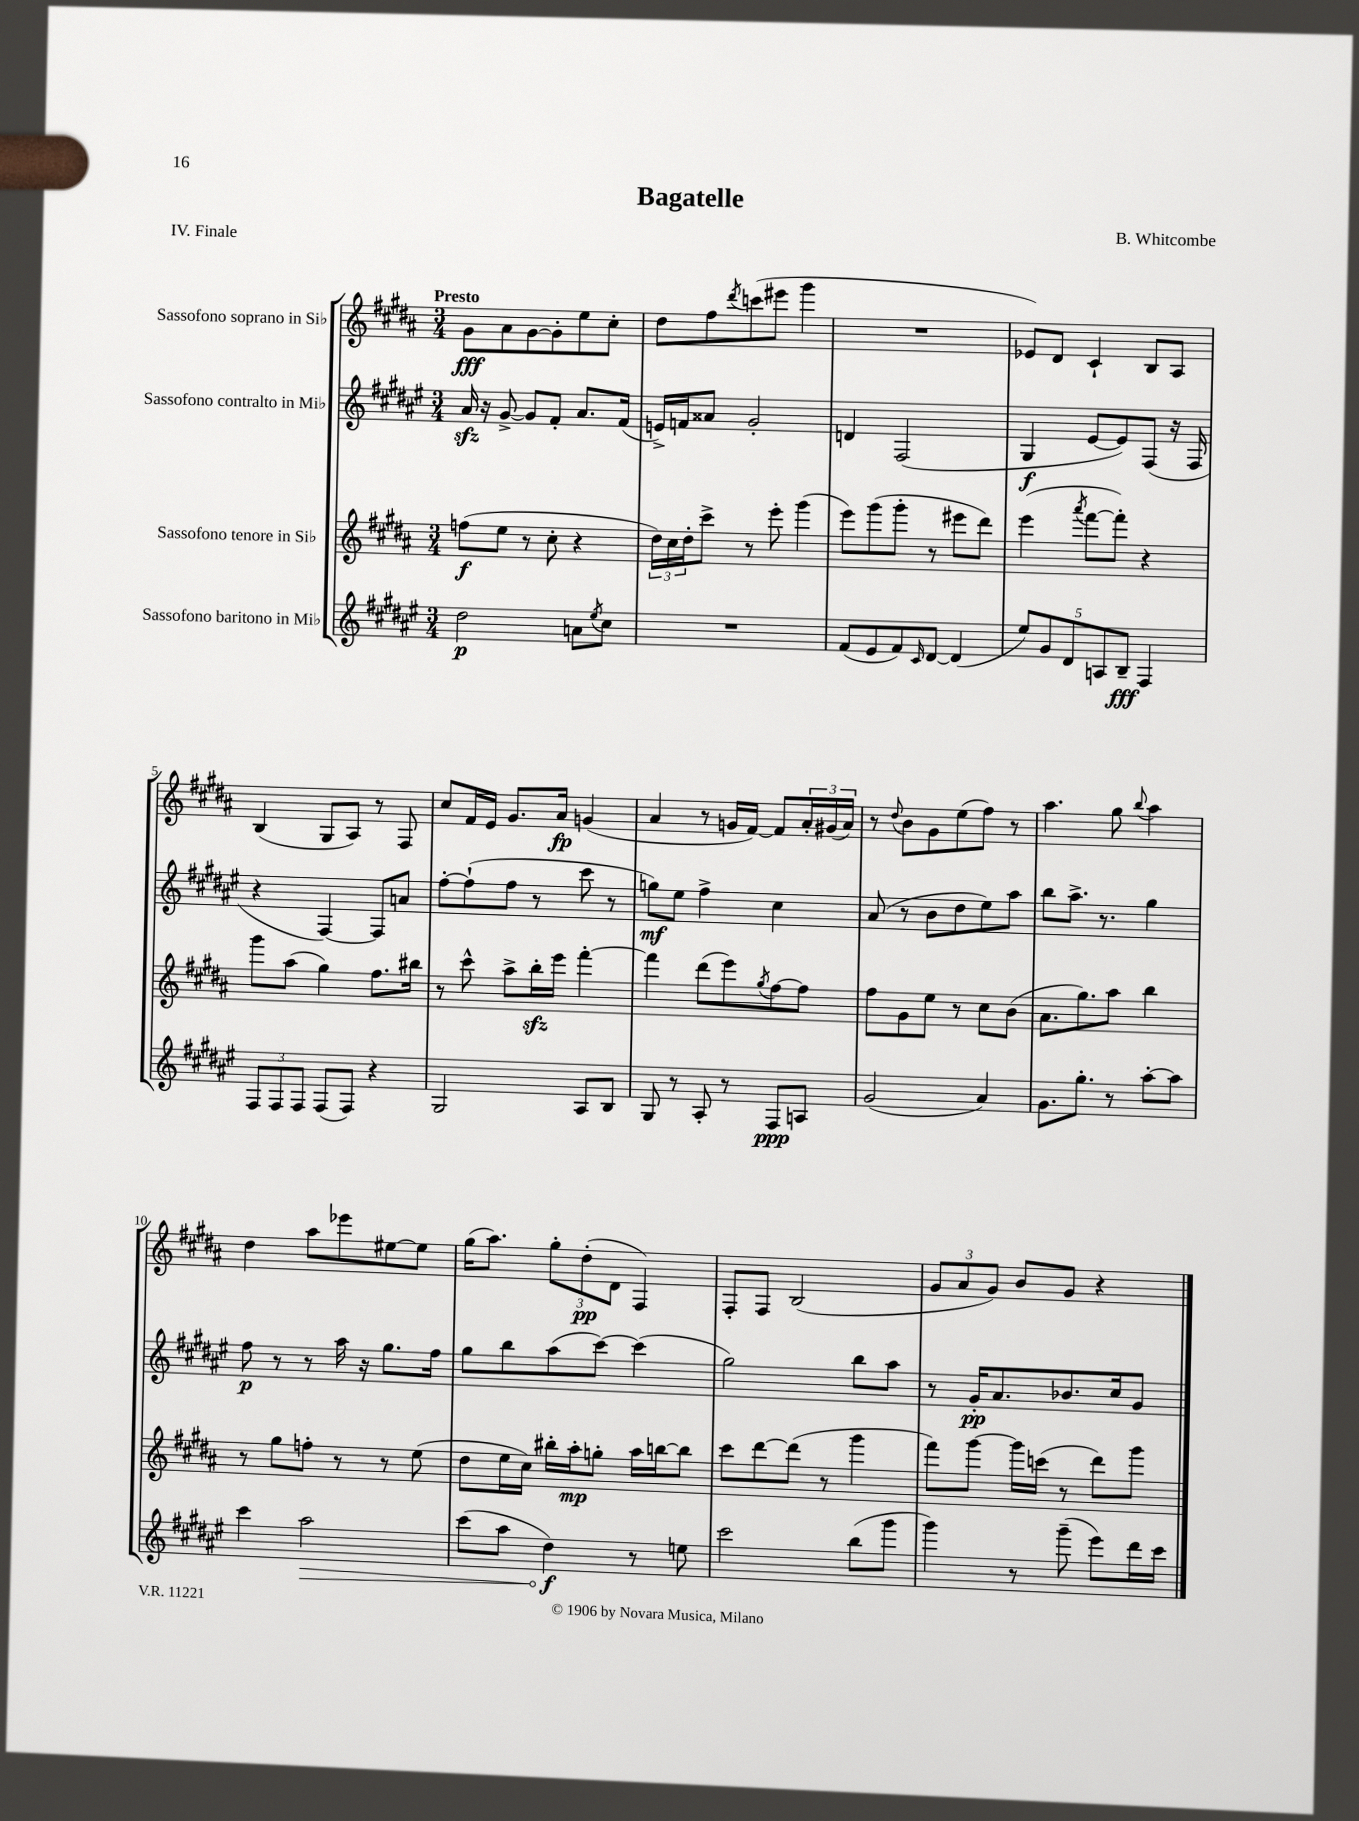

**kern	**dynam	**kern	**dynam	**kern	**dynam	**kern	**dynam
*part4	*part4	*part3	*part3	*part2	*part2	*part1	*part1
*staff4	*staff4	*staff3	*staff3	*staff2	*staff2	*staff1	*staff1
*I"Sassofono baritono in Mi♭	*	*I"Sassofono tenore in Si♭	*	*I"Sassofono contralto in Mi♭	*	*I"Sassofono soprano in Si♭	*
*clefG2	*	*clefG2	*	*clefG2	*	*clefG2	*
*k[f#c#g#d#a#e#]	*	*k[f#c#g#d#a#]	*	*k[f#c#g#d#a#e#]	*	*k[f#c#g#d#a#]	*
*M3/4	*	*M3/4	*	*M3/4	*	*M3/4	*
=1	=1	=1	=1	=1	=1	=1	=1
!	!	!	!	!	!	!LO:TX:a:B:t=Presto	!
2dd#\	p	(8ffn\L	f	16a#zz/	.	8g#\L	fff
.	.	.	.	16r	.	.	.
.	.	8ee\J	.	[8g#^/	.	8a#\	.
.	.	8r	.	8g#/L]	.	[8g#\	.
.	.	8cc#'\	.	8f#'/J	.	8g#'\]	.
8an\L	.	4r	.	8.a#/L	.	8ee\	.
8qee#/	.	.	.	.	.	.	.
8cc#\J	.	.	.	.	.	8cc#'\J	.
.	.	.	.	(16f#/Jk	.	.	.
=2	=2	=2	=2	=2	=2	=2	=2
2.r	.	24dd#\LL)	.	16en^/LL)	.	8dd#\L	.
.	.	24cc#\	.	.	.	.	.
.	.	.	.	16fn/J	.	.	.
.	.	24dd#'\J	.	.	.	.	.
.	.	8ccc#^\J	.	8a##X/J	.	8ff#\	.
.	.	.	.	.	.	8qddd#/	.
.	.	8r	.	2g#'/	.	(8cccn\	.
.	.	8eee'\	.	.	.	8eee#X\J	.
.	.	(4ggg#\	.	.	.	4ggg#\	.
=3	=3	=3	=3	=3	=3	=3	=3
(8f#/L	.	8eee\L)	.	4dn/	.	2.r	.
8e#/	.	(8ggg#\	.	.	.	.	.
8f#/)	.	8ggg#'\J	.	(2F#/	.	.	.
16qqc#/	.	.	.	.	.	.	.
[8d#/J	.	8r	.	.	.	.	.
(4d#/]	.	8eee#X\L	.	.	.	.	.
.	.	8ddd#\J)	.	.	.	.	.
=4	=4	=4	=4	=4	=4	=4	=4
10ee#/L)	.	(4eee\	.	4G#/	f	8e-X/L)	.
10g#/	.	.	.	.	.	.	.
.	.	.	.	.	.	8d#/J	.
10d#/	.	.	.	.	.	.	.
.	.	8qaaa#/	.	.	.	.	.
.	.	[8fff#\L	.	[8e#/L	.	4c#`/	.
10An/	.	.	.	.	.	.	.
.	.	8fff#'\J])	.	8e#/])	.	.	.
10B~/J	fff	.	.	.	.	.	.
4F#/	.	4r	.	(8F#/J	.	8B/L	.
.	.	.	.	16r	.	8A#/J	.
.	.	.	.	16F#/	.	.	.
!!LO:LB:g=z
=5	=5	=5	=5	=5	=5	=5	=5
12F#/L	.	8ggg#\L	.	4r	.	(4B/	.
12F#/	.	.	.	.	.	.	.
.	.	(8aa#\J	.	.	.	.	.
12F#/J	.	.	.	.	.	.	.
(8F#/L	.	4gg#\)	.	[4F#/)	.	8G#/L	.
8F#/J)	.	.	.	.	.	8A#/J)	.
4r	.	8.ff#\L	.	8F#/L]	.	8r	.
.	.	.	.	8an/J	.	8F#/	.
.	.	16bb#X\Jk	.	.	.	.	.
=6	=6	=6	=6	=6	=6	=6	=6
2G#/	.	8r	.	[8ff#'\L	.	8cc#/L	.
.	.	8ccc#^^\	.	(8ff#`\]	.	16f#/L	.
.	.	.	.	.	.	16e/JJ	.
.	.	8aa#^\L	.	8ff#\J	.	8.g#/L	.
.	.	16bbzz'\L	.	8r	.	.	.
.	.	16eee\JJ	.	.	.	16a#/Jk	fp
8A#/L	.	[4fff#'\	.	8ccc#\	.	(4gn/	.
8B/J	.	.	.	8r	.	.	.
=7	=7	=7	=7	=7	=7	=7	=7
8G#/	.	4fff#\]	.	8ggn\L)	mf	4a#/	.
8r	.	.	.	8ee#\J	.	.	.
8A#'/	.	(8ddd#\L	.	4ff#^\	.	8r	.
8r	.	8eee\)	.	.	.	16gn/LL	.
.	.	.	.	.	.	[16f#/JJ)	.
.	.	8qgg#/	.	.	.	.	.
8F#/L	ppp	[8ff#\	.	4cc#\	.	8f#/L]	.
8An/J	.	8ff#\J]	.	.	.	24a#'/L	.
.	.	.	.	.	.	(24g#X/	.
.	.	.	.	.	.	24a#/JJ)	.
=8	=8	=8	=8	=8	=8	=8	=8
(2g#/	.	8ff#\L	.	(8a#/	.	8r	.
.	.	.	.	.	.	8qqdd#/	.
.	.	8g#\	.	8r	.	8b\L	.
.	.	8ee\J	.	8b\L	.	8g#\	.
.	.	8r	.	8dd#\	.	(8ee\	.
4a#/)	.	8cc#\L	.	8ee#\)	.	8ff#\J)	.
.	.	(8b\J	.	8aa#\J	.	8r	.
=9	=9	=9	=9	=9	=9	=9	=9
8.g#\L	.	8.a#\L	.	8bb\L	.	4.aa#\	.
.	.	.	.	8.aa#^\J	.	.	.
8.gg#'\J	.	8.gg#\)	.	.	.	.	.
.	.	.	.	8.r	.	.	.
8r	.	8aa#\J	.	.	.	8gg#\	.
.	.	.	.	.	.	8qqbb/	.
[8aa#'\L	.	4bb\	.	4gg#\	.	4aa#\	.
8aa#\J]	.	.	.	.	.	.	.
!!LO:LB:g=z
=10	=10	=10	=10	=10	=10	=10	=10
4ccc#\	.	8r	.	8ff#\	p	4dd#\	.
.	.	8gg#\L	.	8r	.	.	.
!	!LO:HP:b	!	!	!	!	!	!
2aa#\	>	8ffn'\J	.	8r	.	8aa#\L	.
.	.	8r	.	16aa#\	.	8eee-X\	.
.	.	.	.	16r	.	.	.
.	.	8r	.	8.gg#\L	.	[8ee#X\	.
.	.	(8ee\	.	.	.	8ee#\J]	.
.	.	.	.	16ff#\Jk	.	.	.
=11	=11	=11	=11	=11	=11	=11	=11
(8ccc#\L	.	8dd#\L	.	8gg#\L	.	(16gg#\KL	.
.	.	.	.	.	.	8.aa#\J)	.
8aa#\J	.	16ee\L	.	8bb\	.	.	.
.	.	16cc#\JJ)	.	.	.	.	.
4dd#\)	f	16bb#X'\LL	.	(8aa#\	.	12gg#'\L	.
.	.	16aa#'\J	mp	.	.	.	.
.	.	.	.	.	.	(12dd#'\	pp
.	.	8ggn'\J	.	[8ccc#\J)	.	.	.
.	.	.	.	.	.	12d#\J	.
8r	]	16aa#\LL	.	(4ccc#\]	.	4F#/)	.
.	.	[16bbn\J	.	.	.	.	.
8een\	.	8bb\J]	.	.	.	.	.
=12	=12	=12	=12	=12	=12	=12	=12
2ccc#\	.	8ccc#\L	.	2gg#\)	.	8F#'/L	.
.	.	[8ddd#\	.	.	.	8F#/J	.
.	.	(8ddd#\J]	.	.	.	(2B/	.
.	.	8r	.	.	.	.	.
(8bb\L	.	4ggg#\	.	8bb\L	.	.	.
8ggg#\J	.	.	.	8aa#\J	.	.	.
=13	=13	=13	=13	=13	=13	=13	=13
4ggg#\)	.	8fff#\L)	.	8r	.	12g#/L	.
.	.	.	.	.	.	12a#/	.
.	.	[8ggg#\J	.	16g#'/KL	pp	.	.
.	.	.	.	.	.	12g#/J)	.
.	.	.	.	8.a#/	.	.	.
8r	.	16ggg#\LL]	.	.	.	8b/L	.
.	.	(16cccn\JJ	.	.	.	.	.
(8ggg#~\	.	8r	.	8.b-X/	.	8g#/J	.
8eee#\L)	.	8ddd#\L)	.	.	.	4r	.
.	.	.	.	16cc#/k	.	.	.
16ddd#\L	.	8ggg#\J	.	8g#/J	.	.	.
16ccc#\JJ	.	.	.	.	.	.	.
==	==	==	==	==	==	==	==
*-	*-	*-	*-	*-	*-	*-	*-
